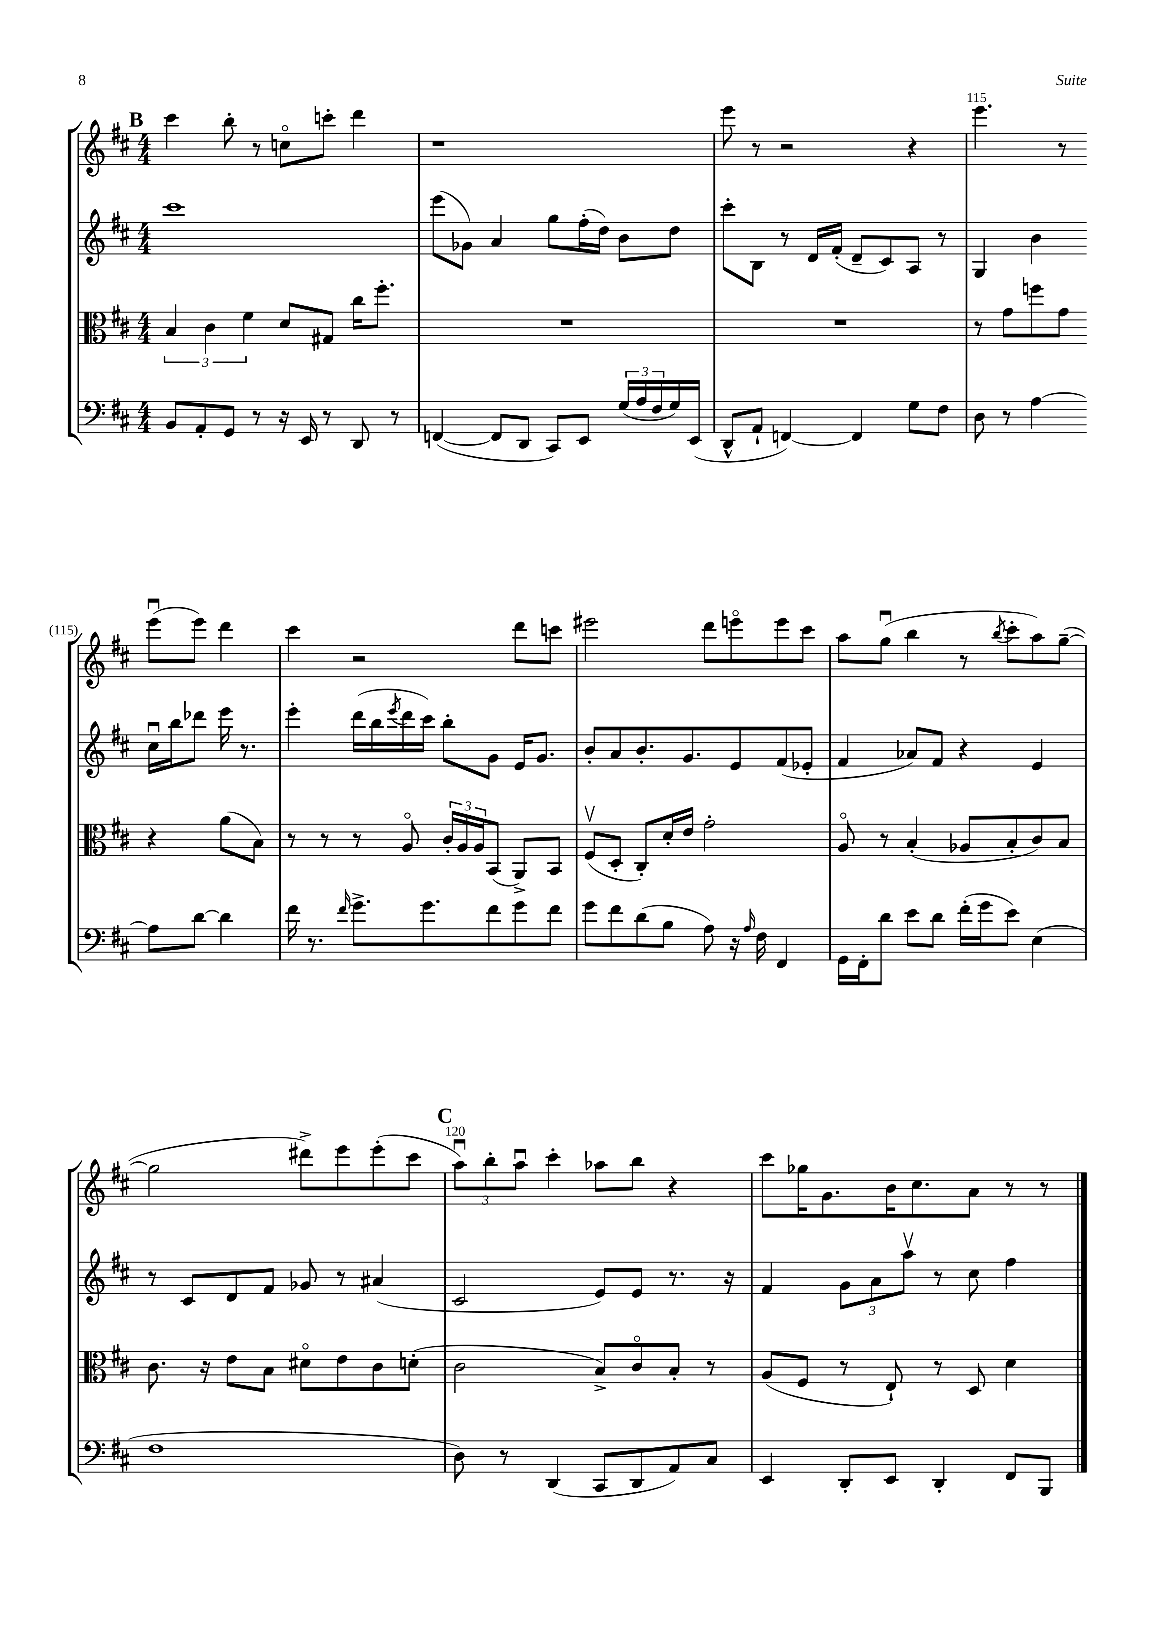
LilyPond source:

<<
\new StaffGroup <<
\new Staff = "s0" {
    \clef treble \key d \major \numericTimeSignature \time 4/4
    \mark \markup { \bold "B" } cis'''4 b''8-. r8 c''8\flageolet c'''8-. d'''4 |
    r1 |
    e'''8 r8 r2 r4 |
    e'''4. r8 e'''8\downbow( e'''8) d'''4 |
    cis'''4 r2 d'''8 c'''8 |
    eis'''2 d'''8 e'''8\flageolet e'''8 cis'''8 |
    a''8 g''8\downbow( b''4 r8 \acciaccatura { b''8 } cis'''8-. a''8) g''8~--( |
    g''2 dis'''8->) e'''8 e'''8-.( cis'''8 |
    \mark \markup { \bold "C" } \tuplet 3/2 { a''8\downbow) b''8-. a''8\downbow } cis'''4-. aes''8 b''8 r4 |
    cis'''8 ges''16 g'8. b'16 cis''8. a'8 r8 r8 \bar "|." |
}
\new Staff = "s1" {
    \clef treble \key d \major \numericTimeSignature \time 4/4
    \mark \markup { \bold "B" } cis'''1 |
    e'''8( ges'8) a'4 g''8 fis''16-.( d''16) b'8 d''8 |
    cis'''8-. b8 r8 d'16 fis'16-.( d'8-- cis'8) a8 r8 |
    g4 b'4 cis''16\downbow b''16 des'''8 e'''16 r8. |
    e'''4-. d'''16( b''16 \acciaccatura { e'''8 } d'''16 cis'''16) b''8-. g'8 e'16 g'8. |
    b'8-. a'8 b'8.-. g'8. e'8 fis'8( ees'8-. |
    fis'4 aes'8) fis'8 r4 e'4 |
    r8 cis'8 d'8 fis'8 ges'8 r8 ais'4( |
    \mark \markup { \bold "C" } cis'2 e'8) e'8 r8. r16 |
    fis'4 \tuplet 3/2 { g'8 a'8 a''8\upbow } r8 cis''8 fis''4 \bar "|." |
}
\new Staff = "s2" {
    \clef alto \key d \major \numericTimeSignature \time 4/4
    \mark \markup { \bold "B" } \tuplet 3/2 { b4 cis'4 fis'4 } d'8 gis8 cis''16 fis''8.-. |
    R1 |
    R1 |
    r8 g'8 f''8 g'8 r4 a'8( b8) |
    r8 r8 r8 a8\flageolet \tuplet 3/2 { cis'16-. a16 a16 } b,8( a,8->) b,8 |
    fis8\upbow( d8-. cis8-.) d'16-. e'16 g'2-. |
    a8\flageolet r8 b4-.( aes8 b8-. cis'8) b8 |
    cis'8. r16 e'8 b8 dis'8\flageolet e'8 cis'8 d'8-.( |
    \mark \markup { \bold "C" } cis'2 b8->) cis'8\flageolet b8-. r8 |
    a8( fis8 r8 e8-!) r8 d8 d'4 \bar "|." |
}
\new Staff = "s3" {
    \clef bass \key d \major \numericTimeSignature \time 4/4
    \mark \markup { \bold "B" } b,8 a,8-. g,8 r8 r16 e,16 r8 d,8 r8 |
    f,4~( f,8 d,8 cis,8) e,8 \tuplet 3/2 { g16( a16 fis16 } g16) e,16( |
    d,8-^ a,8-! f,4~) f,4 g8 fis8 |
    d8 r8 a4~ a8 d'8~ d'4 |
    fis'16 r8. \grace { fis'16 } g'8.-> g'8. fis'8 g'8 fis'8 |
    g'8 fis'8 d'8( b8 a8) r16 \grace { a16 } fis16 fis,4 |
    g,16 fis,16-. d'8 e'8 d'8 fis'16-.( g'16 e'8) e4( |
    fis1 |
    \mark \markup { \bold "C" } d8) r8 d,4( cis,8 d,8 a,8) cis8 |
    e,4 d,8-. e,8 d,4-. fis,8 b,,8 \bar "|." |
}
>>
>>
\layout { \context { \Score currentBarNumber = #112 \override BarNumber.break-visibility = ##(#f #t #t) barNumberVisibility = #(every-nth-bar-number-visible 5) } }
